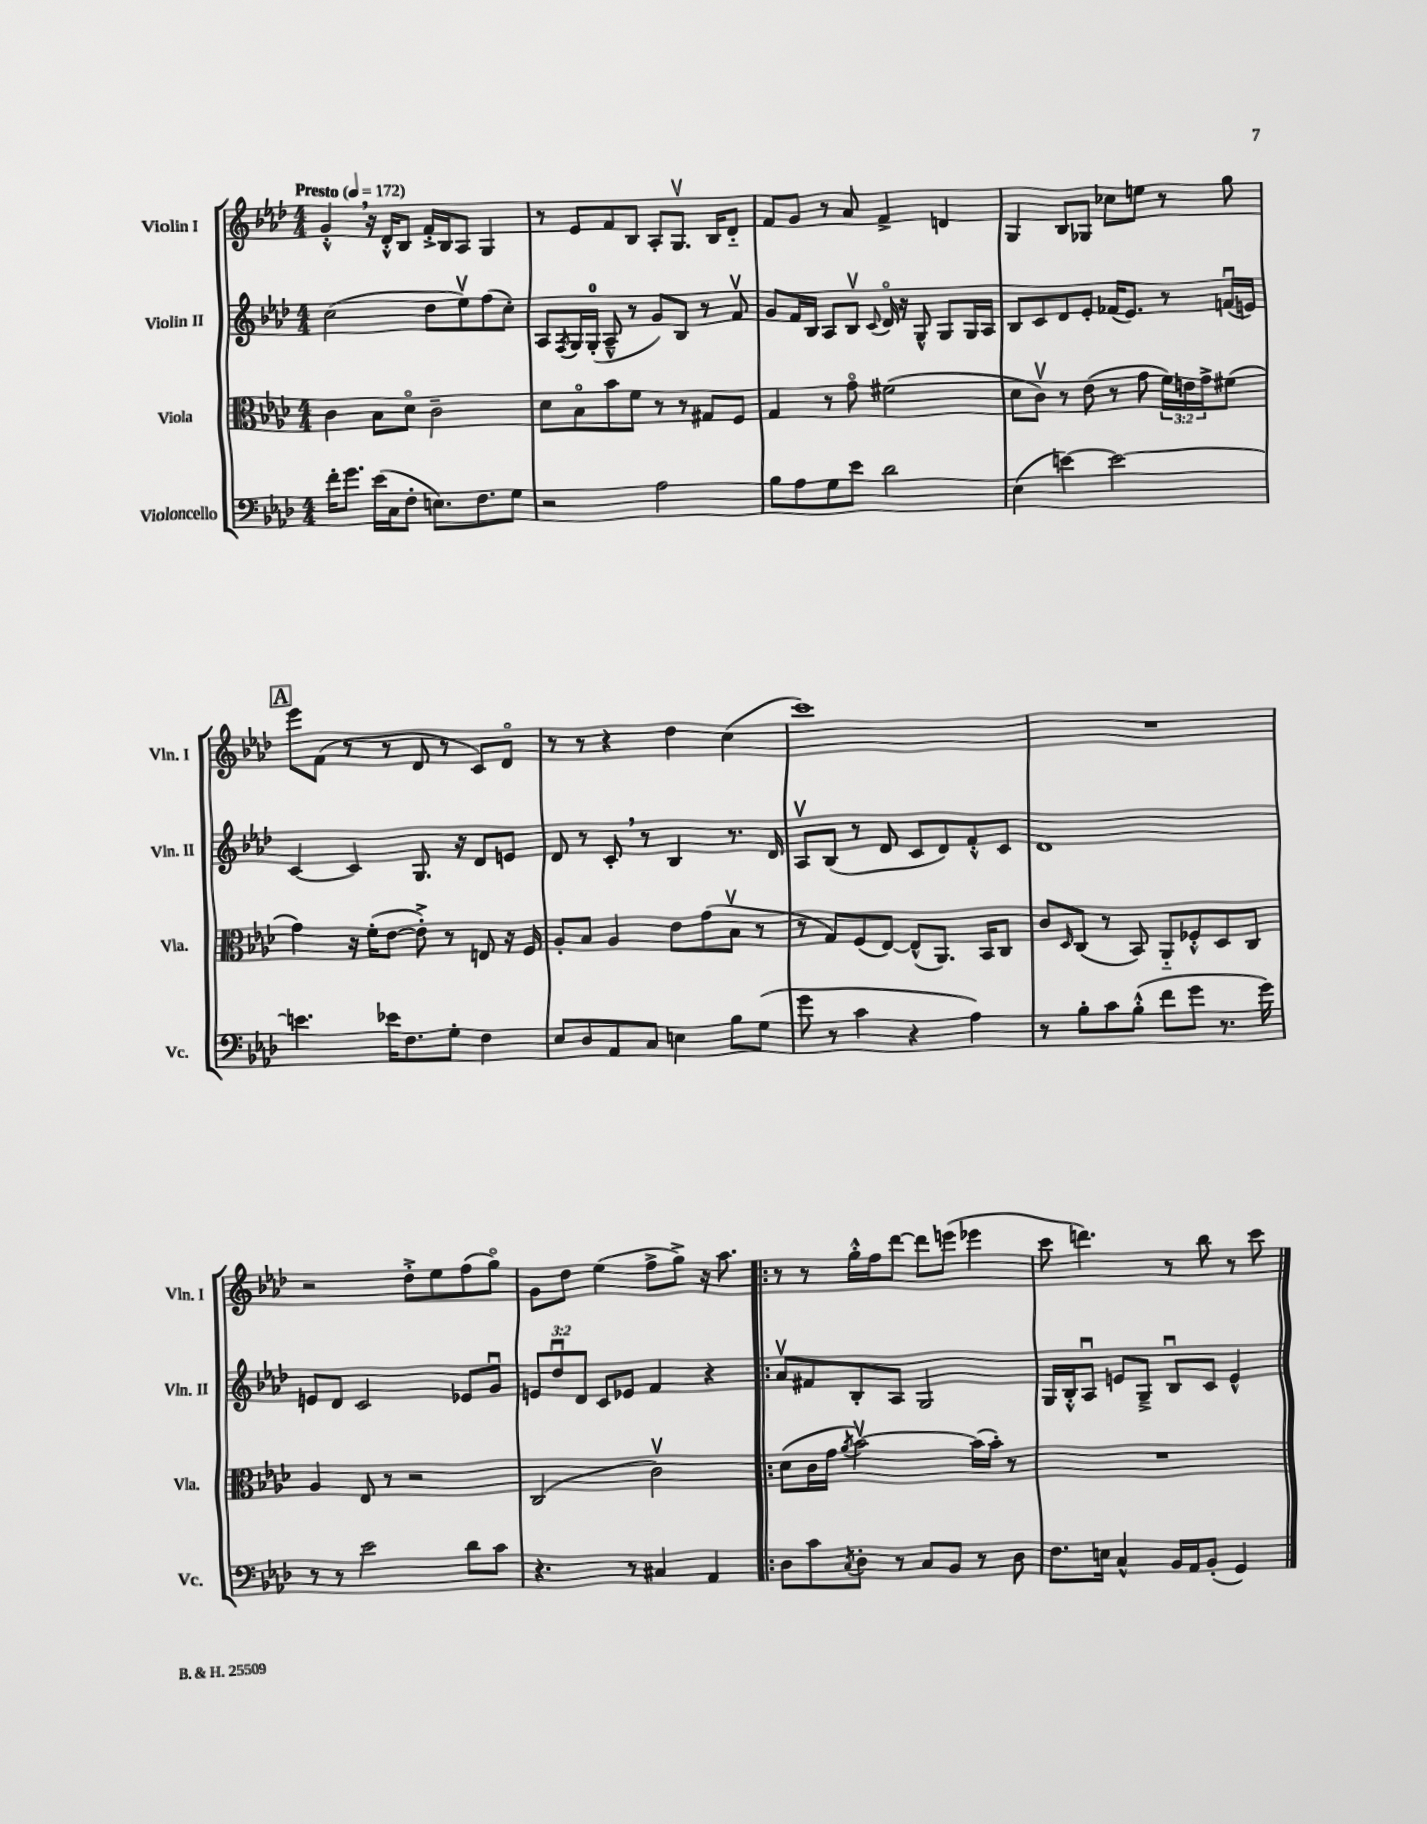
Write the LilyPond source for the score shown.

<<
\new StaffGroup <<
\new Staff = "s0" \with { instrumentName = "Violin I" shortInstrumentName = "Vln. I" } {
    \clef treble \key aes \major \numericTimeSignature \time 4/4 \tempo "Presto" 4 = 172
    g'4-.-^ \breathe r16 des'16-.-^ bes8 f'16-.-> bes16 aes8 g4 |
    r8 ees'8 f'8 bes8 aes8-. g8.\upbow bes16 des'8-_ |
    f'8 g'8 r8 aes'8 f'4-> d'4 |
    g4 bes8 ges8 ces''8 e''8 r8 g''8 |
    \mark \markup { \box "A" } ees'''8 f'8( r8 r8 des'8 r8 c'8) des'8\flageolet |
    r8 r8 r4 des''4 c''4( |
    c'''1) |
    R1 |
    r2 des''8-.-> ees''8 f''8( g''8\flageolet) |
    g'8 des''8 ees''4( f''8-> g''8->) r16 aes''8. |
    \bar ".|:" r8 r8 g''16-.-^ f''16 des'''8~ des'''8 e'''8( ees'''4 |
    c'''8 d'''4.) r8 bes''8 r8 c'''8 \bar "|." |
}
\new Staff = "s1" \with { instrumentName = "Violin II" shortInstrumentName = "Vln. II" } {
    \clef treble \key aes \major \numericTimeSignature \time 4/4 \override Staff.TupletNumber.text = #tuplet-number::calc-fraction-text
    c''2( des''8 ees''8\upbow) f''8( c''8-.) |
    aes8 \acciaccatura { f8 } g16 g16-0-.( aes8---^ r8 g'8) bes8 r8 f'8\upbow |
    g'8 f'16 bes16 aes8 bes8\upbow \appoggiatura { c'8 } des'16\flageolet r16 g8-^ g8 g16 aes16 |
    bes8 c'8 des'8 ees'8-. fes'16( ees'8.) r8 f'16\downbow( e'16) |
    \mark \markup { \box "A" } c'4~ c'4 g8. r16 des'8 e'8 |
    des'8 r8 c'8-. \breathe r8 bes4 r8. des'16 |
    aes8\upbow bes8( r8 des'8 c'8 des'8) f'8-.-^ c'8 |
    des'1 |
    e'8 des'8 c'2 ees'8 g'8\downbow |
    \tuplet 3/2 { e'8 des''8\downbow des'8 } c'8 ees'8 f'4 r4 |
    \bar ".|:" aes'8\upbow fis'8 bes8-. aes8 g2 |
    g16 bes16-.-^ aes8\downbow e'8 g8---> bes8\downbow c'8 e'4-^ \bar "|." |
}
\new Staff = "s2" \with { instrumentName = "Viola" shortInstrumentName = "Vla." } {
    \clef alto \key aes \major \numericTimeSignature \time 4/4 \override Staff.TupletNumber.text = #tuplet-number::calc-fraction-text
    c'4 bes8 des'8\flageolet c'2-- |
    des'8 bes8\flageolet bes'8 f'8 r8 r8 gis8 f8 |
    g4 r8 g'8\flageolet fis'2( |
    des'8 c'8\upbow) r8 ees'8( r8 g'8 \tuplet 3/2 { f'16) e'16 g'16-> } fis'8( |
    \mark \markup { \box "A" } g'4) r16 f'16-.( ees'8~ ees'8-.->) r8 e8 r16 f16 |
    aes8-. bes8 aes4 ees'8 g'8( bes8\upbow r8 |
    r8 g8) f8( ees8~) ees8-^( aes,8.) bes,16 c8 |
    c'8 \grace { des16 } c8( r8 bes,8) aes,8-_ fes8-.-^ des8 c8 |
    aes4 ees8 r8 r2 |
    c2( c'2\upbow) |
    \bar ".|:" des'8( c'16 g'16 \acciaccatura { aes'8 } bes'2~\upbow) bes'16( bes'16-.) r8 |
    R1 \bar "|." |
}
\new Staff = "s3" \with { instrumentName = "Violoncello" shortInstrumentName = "Vc." } {
    \clef bass \key aes \major \numericTimeSignature \time 4/4
    f'16-. g'8. ees'16( c16 f8-. e8.) f8. g8 |
    r2 aes2 |
    bes8 aes8 g8 ees'8 des'2 |
    ees4( e'4~) e'2~ |
    \mark \markup { \box "A" } e'4. ees'16 f8. g8-. f4 |
    ees8 des8 aes,8 c8 e4 bes8 g8( |
    g'8 r8 c'4 r4 aes4) |
    r8 bes8-. c'8 bes8-.-^( f'8 g'8 r8. g'16) |
    r8 r8 ees'2 des'8 c'8 |
    r4. r8 cis4 aes,4 |
    \bar ".|:" des8 c'8 \acciaccatura { c8 } des8-. r8 c8 bes,8 r8 des8 |
    f8. e16 c4-^ bes,16 aes,16 bes,8-.( g,4) \bar "|." |
}
>>
>>
\layout { \context { \Score \remove "Bar_number_engraver" } }
